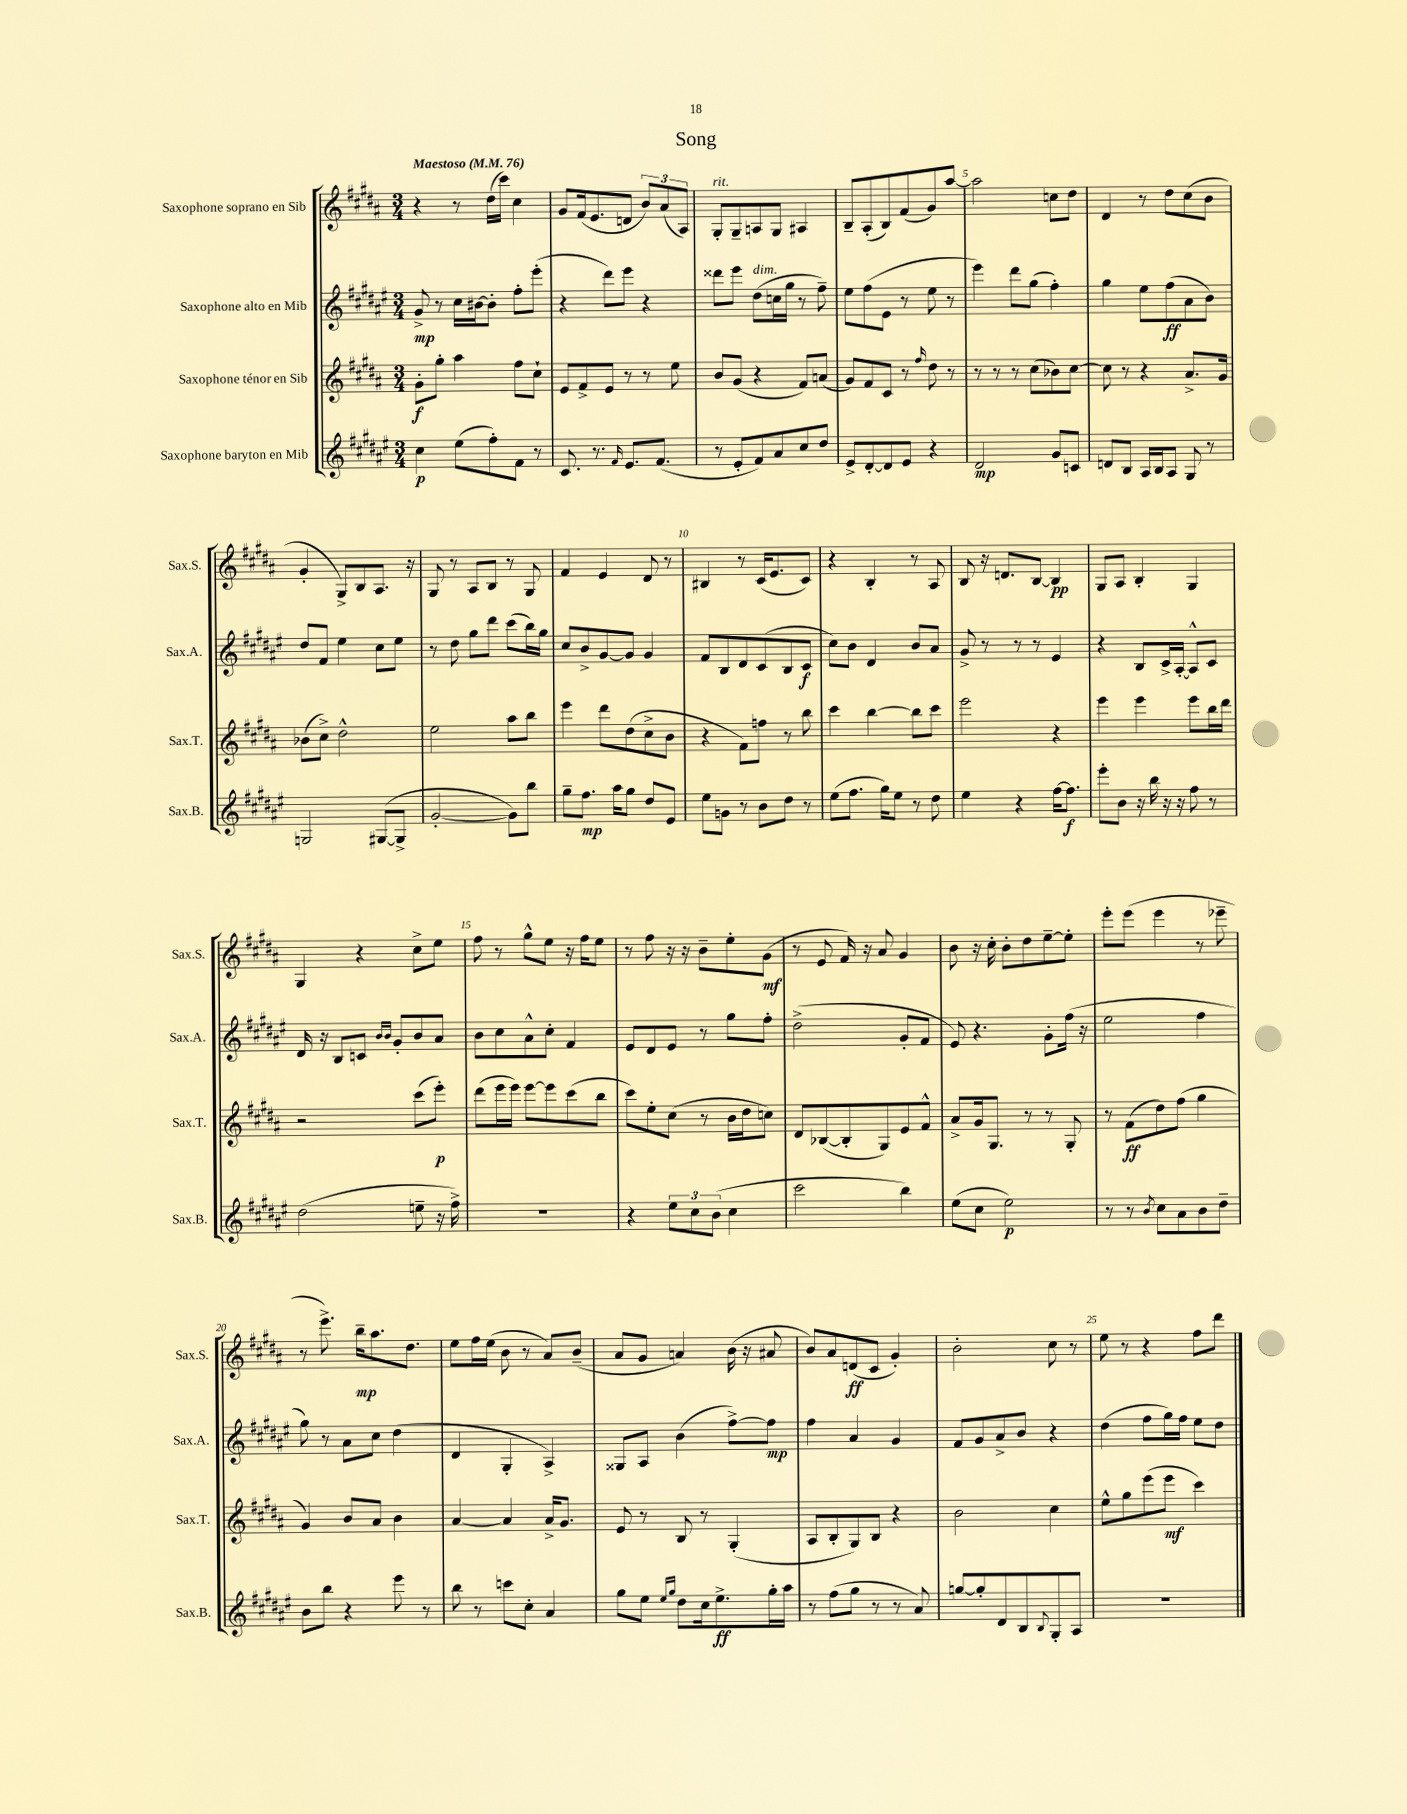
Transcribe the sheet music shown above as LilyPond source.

\header { title = "Song" }
<<
\new StaffGroup <<
\new Staff = "s0" \with { instrumentName = "Saxophone soprano en Sib" shortInstrumentName = "Sax.S." } {
    \clef treble \key b \major \numericTimeSignature \time 3/4 \tempo "Maestoso" 4 = 76
    r4 r8 dis''16( cis'''16) cis''4 |
    gis'8 fis'16( e'8. d'8 \tuplet 3/2 { b'8) ais'8( ais8) } |
    gis8-.^\markup { \italic "rit." } gis8-- a8 gis8 ais4 |
    b8-- ais8-.( b8) fis'8( gis'8) ais''8~ |
    ais''2 c''8 dis''8 |
    dis'4 r8 dis''8 cis''8( b'8 |
    gis'4-. gis8->) b8 ais8. r16 |
    gis8 r8 ais8 b8 r8 gis8 |
    fis'4 e'4 dis'8 r8 |
    bis4 r8 cis'16( e'8. cis'8) |
    r4 b4-. r8 ais8 |
    b8 r16 d'8. b8~ b4\pp |
    gis8 ais8 b4-. gis4 |
    gis4 r4 cis''8-> e''8 |
    fis''8 r8 gis''8-^ e''8 r16 fis''16 e''8 |
    r8 fis''8 r16 r16 b'8-- e''8-. gis'8\mf( |
    r8 e'8 fis'16) r16 ais'8 gis'4 |
    b'8 r16 cis''16-. b'8-. dis''8 e''8~-- e''8-. |
    e'''8-. e'''8( e'''4 r8 ees'''8-- |
    r8 e'''8.->) b''16--\mp ais''8. dis''8. |
    e''8 fis''16 e''16( b'8 r8 ais'8) b'8--( |
    ais'8 gis'8 a'4) b'16( r16 ais'8 |
    b'8) ais'8 d'8\ff( cis'8 gis'4-.) |
    b'2-. cis''8 r8 |
    e''8 r8 r4 fis''8 dis'''8 \bar "|." |
}
\new Staff = "s1" \with { instrumentName = "Saxophone alto en Mib" shortInstrumentName = "Sax.A." } {
    \clef treble \key fis \major \numericTimeSignature \time 3/4
    gis'8->\mp r8 cis''16 bis'16~ bis'8-. fis''8-. eis'''8-.( |
    r4 dis'''8) eis'''8 r4 |
    disis'''8 eis'''8 dis''8^\markup { \italic "dim." }( c''16 gis''16 r8 fis''8--) |
    eis''8 fis''8( eis'8 r8 eis''8 r8 |
    eis'''4) dis'''8 gis''8( fis''4-.) |
    gis''4 eis''8 fis''8\ff( ais'8 b'8) |
    dis''8 fis'8 eis''4 cis''8 eis''8 |
    r8 dis''8 gis''8 dis'''8 cis'''8( b''16) gis''16 |
    cis''8 b'8-> gis'8~ gis'8 gis'4 |
    fis'8 b8 dis'8 cis'8( b8 cis'8\f |
    cis''8) b'8 dis'4 b'8 ais'8 |
    gis'8-> r8 r8 r8 eis'4 |
    r4 b8 cis'16-> ais16~-. ais8-^ cis'8 |
    dis'16 r16 b8 c'8 \grace { b'16 b'16 } gis'8-. b'8 ais'8 |
    b'8 cis''8 ais'8-^ cis''8-. fis'4 |
    eis'8 dis'8 eis'8 r8 gis''8 fis''8-. |
    dis''2->( gis'8-. fis'8 |
    eis'8) r4. gis'8-. fis''16( r16 |
    eis''2 fis''4 |
    gis''8) r8 ais'8 cis''8 dis''4( |
    dis'4 gis4-. ais4->) |
    gisis8 ais8 b'4( fis''8~->) fis''8\mp |
    fis''4 ais'4 gis'4 |
    fis'8 gis'8 ais'8-> b'8 r4 |
    dis''4( fis''8 gis''16) fis''16 eis''8 dis''8 \bar "|." |
}
\new Staff = "s2" \with { instrumentName = "Saxophone ténor en Sib" shortInstrumentName = "Sax.T." } {
    \clef treble \key b \major \numericTimeSignature \time 3/4
    gis'8-.\f gis''8-. ais''4 fis''8 cis''8-! |
    e'8 fis'8-> e'8 r8 r8 e''8 |
    b'8 gis'8( r4 fis'8) a'8( |
    gis'8) fis'8 cis'8 r8 \grace { fis''16 } dis''8 r8 |
    r8 r8 r8 cis''8( bes'8) cis''8~ |
    cis''8 r8 r4 ais'8.-> gis'16 |
    bes'8( cis''8->) dis''2-^ |
    e''2 ais''8 b''8 |
    e'''4 dis'''8 dis''8( cis''8-> b'8 |
    r4 fis'8) f''8 r8 b''8 |
    cis'''4 b''4~ b''8 cis'''8 |
    e'''2 r4 |
    e'''4 e'''4 e'''8 b''16 dis'''16 |
    r2 cis'''8( e'''8-.\p) |
    dis'''8( e'''16 e'''16) e'''8~ e'''8 cis'''8( b''8 |
    cis'''8) e''8-. cis''8( r8 b'16 dis''16 c''8) |
    dis'8 bes8~( bes8-. gis8) e'8 fis'8-^ |
    ais'8-> gis'16 gis8. r8 r8 gis8-. |
    r8 fis'8\ff( dis''8) fis''8( gis''4 |
    gis'4) b'8 ais'8 b'4 |
    ais'4~ ais'4 ais'16-> gis'8. |
    e'8 r8 b8 r8 gis4-.( |
    ais8 b8-. gis8) b8 r4 |
    b'2 cis''4 |
    e''8-^ gis''8 e'''8( e'''8\mf cis'''4) \bar "|." |
}
\new Staff = "s3" \with { instrumentName = "Saxophone baryton en Mib" shortInstrumentName = "Sax.B." } {
    \clef treble \key fis \major \numericTimeSignature \time 3/4
    cis''4\p eis''8( fis''8-.) fis'8 r8 |
    cis'8. r8. \grace { fis'16 } eis'8. fis'8.( |
    r8 eis'8-. fis'8) ais'8 cis''8 dis''8 |
    eis'8-> dis'8~-. dis'8 eis'8 r4 |
    dis'2\mp gis'8 c'8 |
    d'8 b8 ais16 b16 ais8 gis8 r8 |
    g2 gis8~( gis8-> |
    gis'2~-. gis'8) b''8 |
    gis''8-- fis''8.\mp ais''16 gis''8 dis''8 eis'8 |
    eis''8 g'8 r8 b'8 dis''8 r8 |
    eis''8( fis''8. gis''16) eis''8 r8 dis''8 |
    eis''4 r4 fis''16~ fis''8.\f |
    eis'''8-. b'8 r16 b''16 r16 r16 fis''8 r8 |
    dis''2( e''8-- r16 fis''16->) |
    R2. |
    r4 \tuplet 3/2 { eis''8 cis''8 b'8( } cis''4 |
    cis'''2 b''4) |
    eis''8( cis''8 eis''2\p) |
    r8 r8 \acciaccatura { b'8 } cis''8 ais'8 b'8 dis''8-- |
    b'8 b''8 r4 eis'''8 r8 |
    b''8 r8 c'''8 cis''8-. ais'4 |
    gis''8 eis''8 \grace { eis''16 gis''16 } dis''8 cis''16 eis''8.->\ff gis''16-. ais''16 |
    r8 fis''8( gis''8 r8 r8 ais'8) |
    g''8~ g''8-. dis'8 b8 \appoggiatura { b8 } gis8-. ais8 |
    R2. \bar "|." |
}
>>
>>
\layout { \context { \Score \override BarNumber.break-visibility = ##(#f #t #t) barNumberVisibility = #(every-nth-bar-number-visible 5) } }
